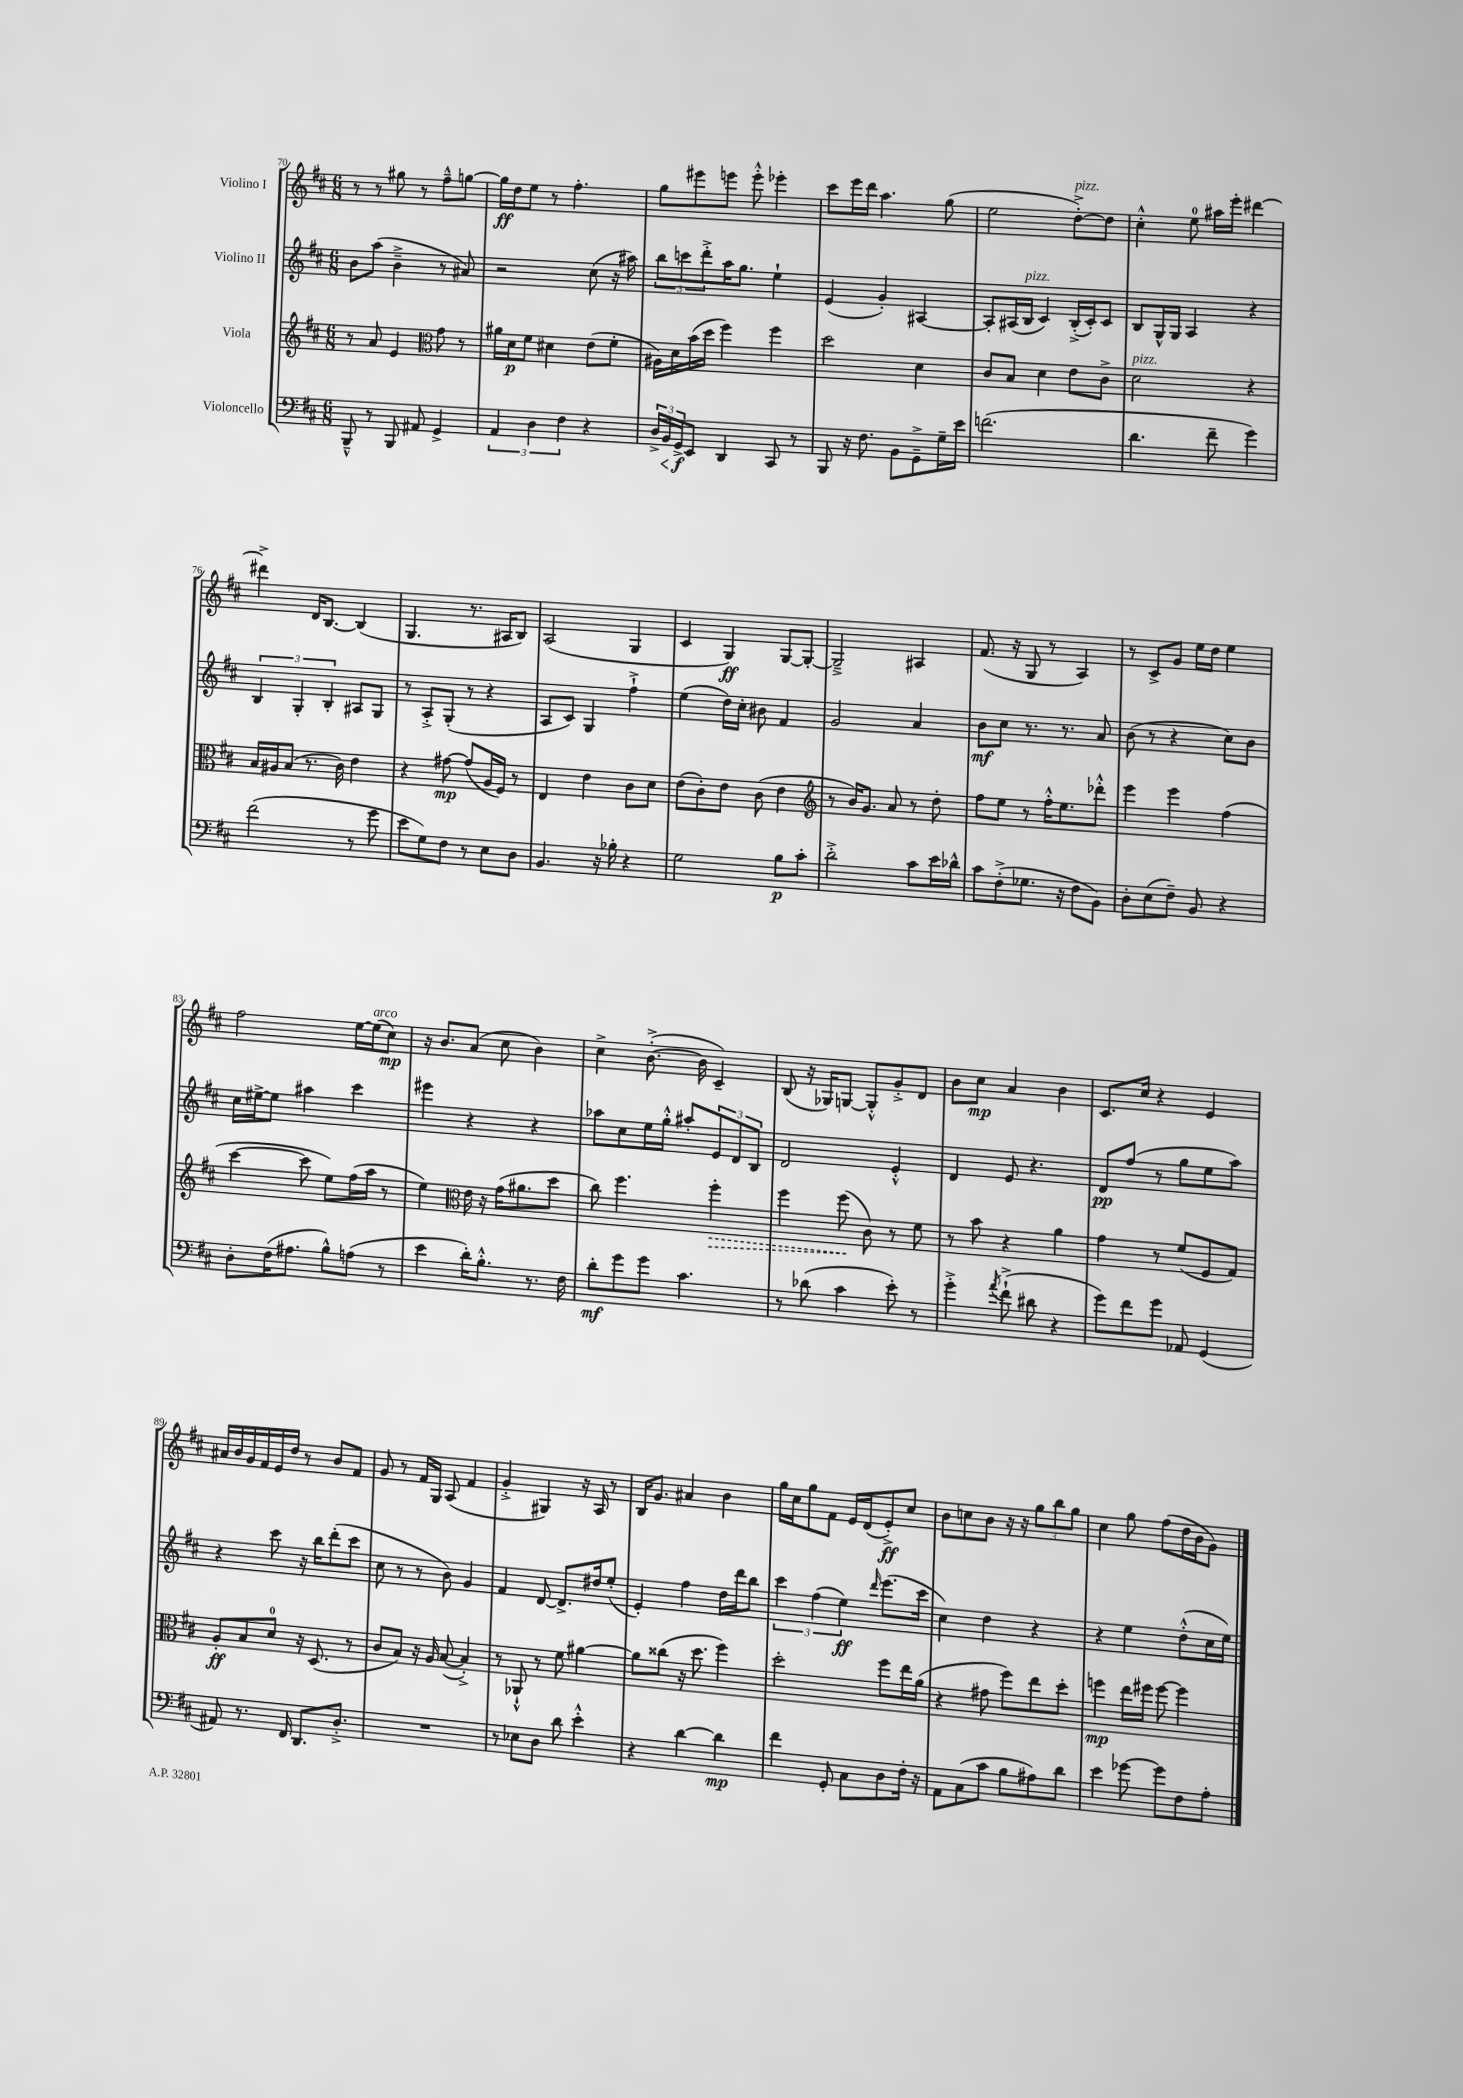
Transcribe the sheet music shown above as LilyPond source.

<<
\new StaffGroup <<
\new Staff = "s0" \with { instrumentName = "Violino I" } {
    \clef treble \key d \major \numericTimeSignature \time 6/8
    r8 r8 gis''8 r8 fis''8---^ g''8~ |
    g''16\ff d''16 e''8 r8 fis''4.-. |
    g''8 eis'''8 e'''8 e'''8-.-^ ees'''4-. |
    cis'''8 e'''16 d'''16 a''4. g''8( |
    e''2 d''8~-.->^\markup { \italic "pizz." }) d''8 |
    cis''4-.-^ e''8-0 ais''16 e'''16-. dis'''4~ |
    dis'''4-> d'16 b8.~ b4( |
    g4. r8. ais16 b8) |
    a2( g4 |
    cis'4 g4\ff) g8~ g8~-. |
    g2---> ais4 |
    fis'8.( r16 g8 r8 a4) |
    r8 cis'8-> g'8 e''16 d''16 e''4 |
    fis''2 e''16~ e''16^\markup { \italic "arco" }( cis''8\mp) |
    r16 b'8. a'8( cis''8 b'4) |
    cis''4-> b'8.~-.->( b'16 cis'4--) |
    b8( r16 ges16) g8~ g8-.-^ g'8-.-> d'8 |
    b'8 cis''8\mp a'4 b'4 |
    cis'8. cis''16 r4 e'4 |
    ais'16 b'16 g'16 fis'16 e'16 d''16 r8 b'8 fis'8 |
    g'8 r8 fis'16 g16 a8( fis'4 |
    g'4-.-> gis4) r16 a16 r8 |
    b16 g'8. ais'4 b'4 |
    g''16 cis''16 g''8 fis'8 e'16 d'16( e'8-.->\ff) cis''8 |
    b'8 c''8 b'8 r16 r16 \tuplet 3/2 { g''8 b''8 g''8 } |
    cis''4 g''8 fis''8( d''16 b'16 g'8) \bar "|." |
}
\new Staff = "s1" \with { instrumentName = "Violino II" } {
    \clef treble \key d \major \numericTimeSignature \time 6/8
    b'8 a''8( b'4---> r8 ais'8) |
    r2 cis''8( r16 ais''16) |
    \tuplet 3/2 { b''8 c'''8 d'''8-.-> } a''16 g''8. e''4-! |
    e'4( g'4-.) ais4~ |
    ais8-. ais16( b16^\markup { \italic "pizz." } cis'4) b16-.->( cis'16-.) cis'8 |
    b8 g16-^ g16 a4 r4 |
    \tuplet 3/2 { b4 g4-. b4-. } ais8 g8 |
    r8 a8-.-> g8-.( r8 r4 |
    a8 cis'8) g4 fis''4-!-> |
    e''4( d''16) cis''16-. bis'8 fis'4 |
    g'2 a'4 |
    b'8\mf cis''8 r8. r8. a'8 |
    b'8( r8 r4 cis''8) b'8 |
    cis''16 eis''16~-> eis''8 ais''4 cis'''4 |
    eis'''4 r4 r4 |
    aes''8 cis''8 e''16 g''16-.-^ ais''8-. \tuplet 3/2 { e'8 d'8 b8 } |
    d'2 e'4-.-^ |
    d'4 e'8 r4. |
    d'8\pp fis''8( r8 g''8 e''8 a''8) |
    r4 cis'''8 r16 b''16 d'''8-.( cis'''8 |
    cis''8 r8 r8 b'8) g'4 |
    fis'4 d'8~ d'8.-> dis''16 e''8-.( |
    e'4-.) fis''4 d''16 d'''16 b''8 |
    \tuplet 3/2 { cis'''4 fis''4( e''4\ff) } \grace { d'''16 } e'''8.( cis'''16 |
    cis''4) d''4 r4 |
    r4 e''4 d''8-.-^( cis''16 e''16) \bar "|." |
}
\new Staff = "s2" \with { instrumentName = "Viola" } {
    \clef treble \key d \major \numericTimeSignature \time 6/8
    r8 a'8 e'4 \clef alto g'8 r8 |
    ais'16 d'16\p fis'8 dis'4 e'8( fis'8-. |
    ais16) d'16 b'16( d''16 fis''4) fis''4 |
    d''2 d'4 |
    cis'8 b8 d'4 e'8 cis'8-> |
    d'2^\markup { \italic "pizz." } r4 |
    b16 ais16 b8( r8. cis'16) e'4 |
    r4 gis'8~\mp gis'8( a16 fis16) r8 |
    e4 e'4 cis'8 d'8 |
    e'8( cis'8-.) e'8 cis'8( e'4 |
    \clef treble r8 b'16) g'8. a'8 r8 d''8-. |
    fis''8 e''8 r8 fis''16-.-^ e''8. des'''8-.-^ |
    e'''4 e'''4 fis''4( |
    cis'''4~ cis'''8 e''8) fis''16( a''16 r8 |
    e''4) \clef alto e'16 r16 g'16( ais'8. d''8 |
    cis''8) fis''4. \once \override Hairpin.style = #'dashed-line fis''4-.\> |
    fis''4 fis''8\!( cis'8) r8 fis'8 |
    r8 b'8 r4 a'4 |
    g'4 r8 fis'8( fis8 g8) |
    a8-.\ff b8 d'8-0 r16 d8.( r8 |
    cis'8 b8) r16 a16 b8~( b4-.->) |
    r8 aes,8-!-^ r8 fis'8 ais'4~ |
    ais'8 cisis''8( r16 d''8. fis''4) |
    d''2-. fis''8 e''16 a'16( |
    r4 gis'8 fis''8) e''8 d''8-. |
    f''4\mp e''16 fis''16 fis''8~ fis''4 \bar "|." |
}
\new Staff = "s3" \with { instrumentName = "Violoncello" } {
    \clef bass \key d \major \numericTimeSignature \time 6/8
    b,,8---^ r8 b,,8 ais,8 g,4-> |
    \tuplet 3/2 { a,4 d4 fis4 } r4 |
    \tuplet 3/2 { d16-> b,16\< g,16->\f\! } e,8 d,4 cis,8 r8 |
    b,,8 r16 fis8. b,8 g,8---> g16-- e'16 |
    f'2.( |
    d'4. fis'8-- g'4) |
    fis'2( r8 g'8 |
    e'8 g8) fis8 r8 e8 d8 |
    b,4. r16 bes16-. r4 |
    g2 b8\p cis'8-. |
    d'2-.-> cis'8 e'16 des'16-^ |
    cis'8 fis8-.->( ges8. r16 fis8 b,8) |
    d8-. e8( fis8--) b,8 r4 |
    d8-. fis16( ais8. b8-^) a8( r8 |
    e'4 d'16-.) b8.-.-^ r8. fis16 |
    d'8-.\mf g'8 g'8 cis'4. |
    r8 des'8( cis'4 e'8-.) r8 |
    g'4-.-> \acciaccatura { a'8 } fis'8-!->( dis'8 r4 |
    g'8) fis'8 g'8 aes,8 g,4( |
    ais,8) r8. fis,16 d,8. d8.-.-> |
    R2. |
    r8 ees8 d8 d'8 e'4-.-^ |
    r4 d'4~ d'4\mp |
    fis'4 g,8-. cis8 d8 fis16-. r16 |
    a,8 cis8( cis'8 b8 ais8) d'8 |
    e'4 ges'8~ ges'8 fis8 a8-. \bar "|." |
}
>>
>>
\layout { \context { \Score currentBarNumber = #70 } }
